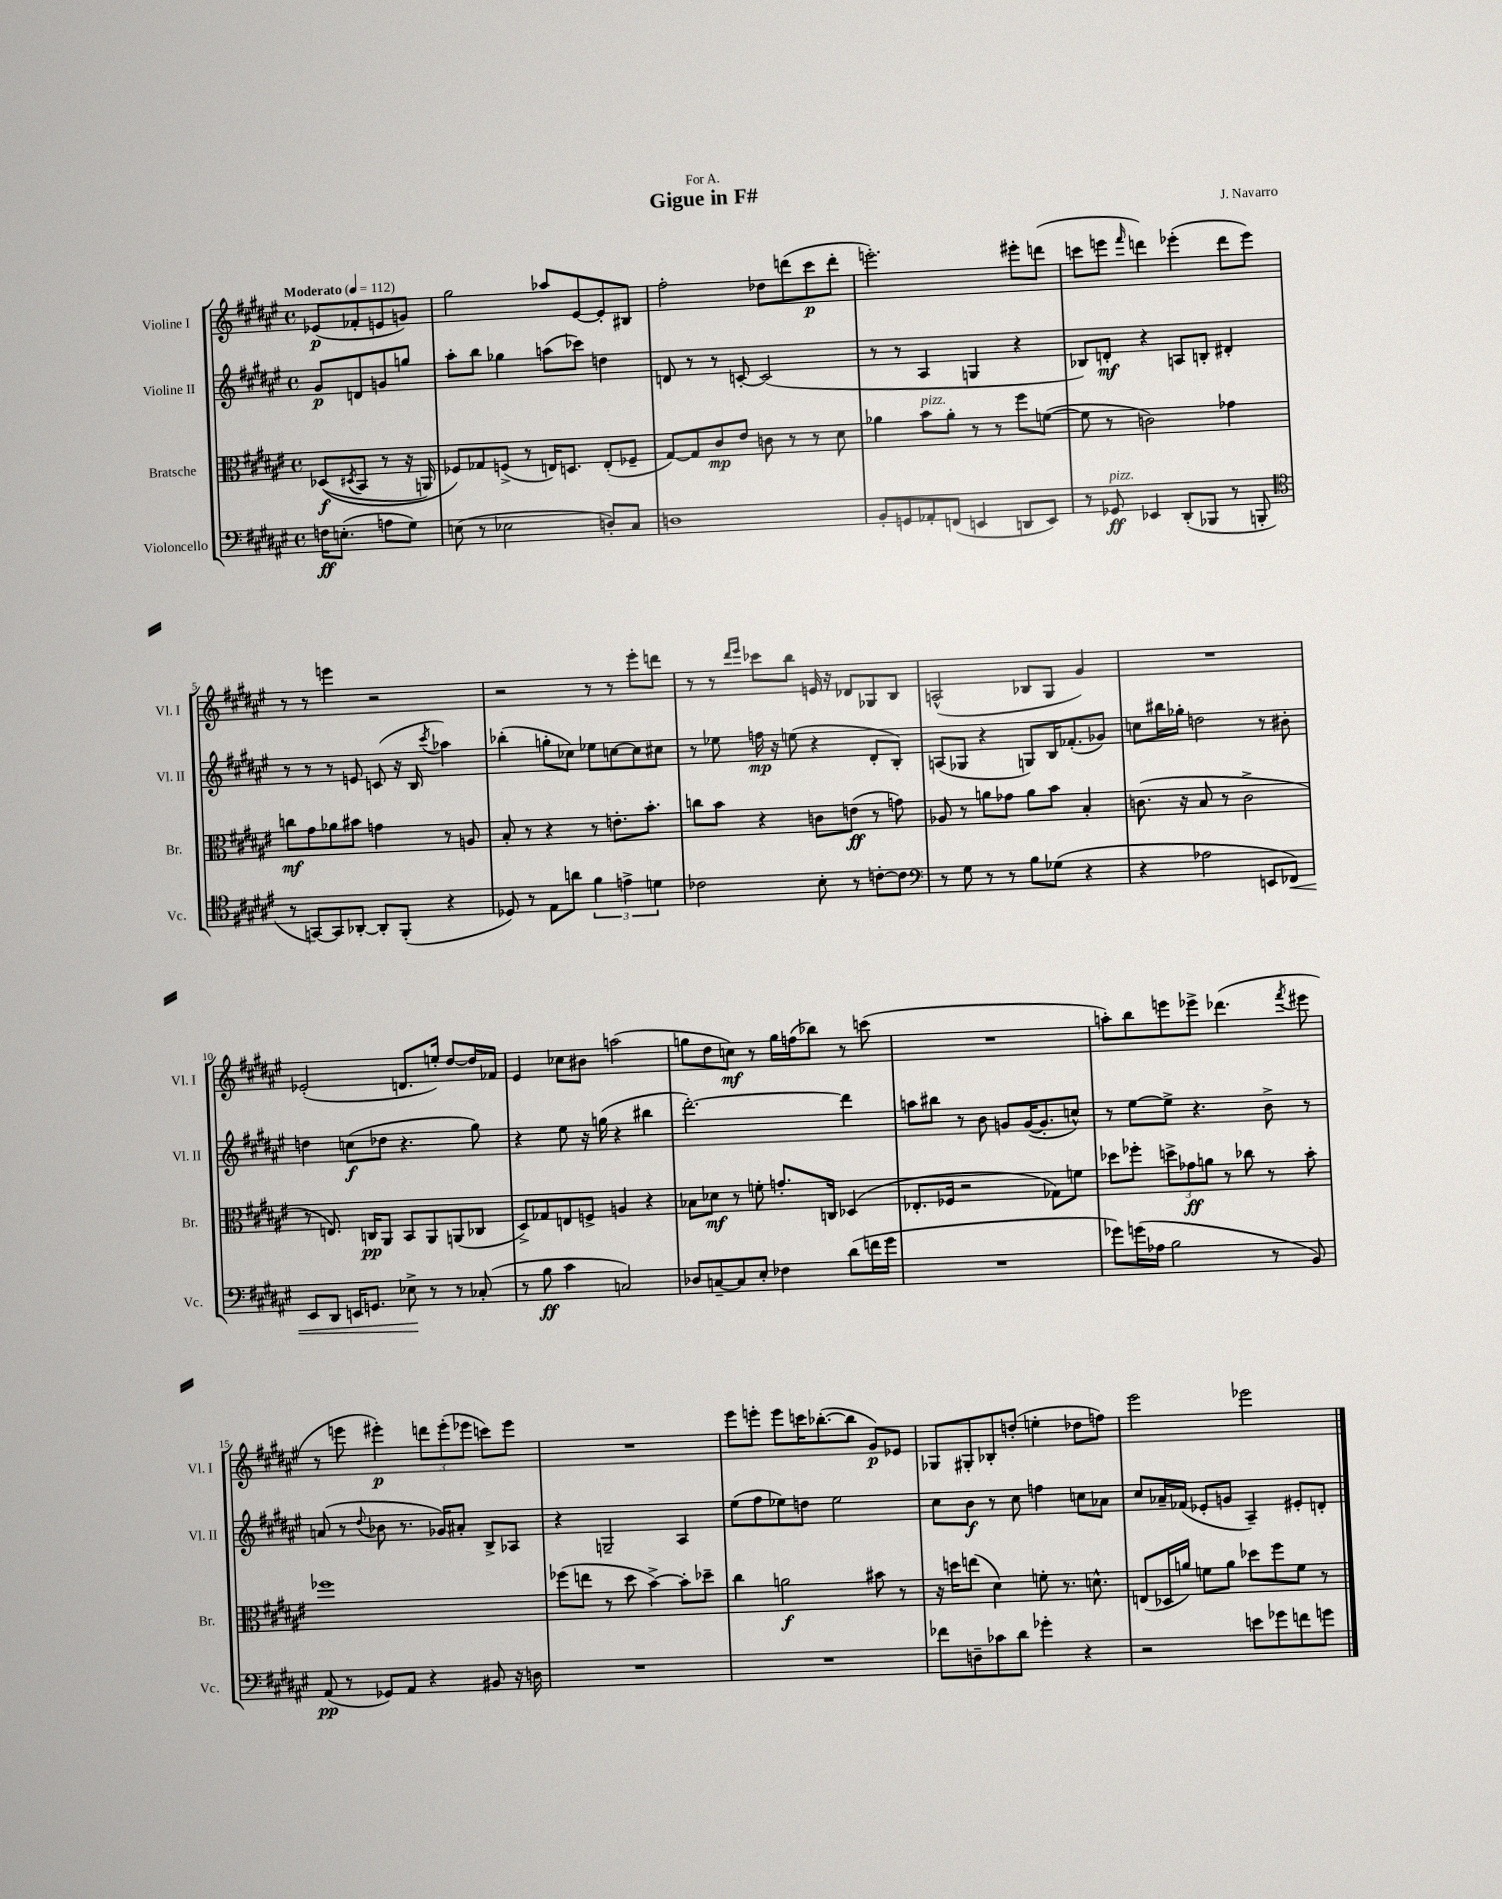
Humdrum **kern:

**kern	**kern	**kern	**kern
*staff4	*staff3	*staff2	*staff1
*clefF4	*clefC3	*clefG2	*clefG2
*k[f#c#g#d#a#e#]	*k[f#c#g#d#a#e#]	*k[f#c#g#d#a#e#]	*k[f#c#g#d#a#e#]
*M4/4	*M4/4	*M4/4	*M4/4
*met(c)	*met(c)	*met(c)	*met(c)
*MM112	*MM112	*MM112	*MM112
16F	&((8D-	8g#	(8e-
(8.E'	.	.	.
.	8qD#	.	.
.	8BB	8d	8f-'
8A	8r	8g	8e
8G#)	16r	8gg	8g)
.	16AA)	.	.
=	=	=	=
(8E	8F-&)	8aa#'	2gg#
8r	8G-	8bb	.
2E-	(8F^	4gg-	.
.	8r	.	.
.	16E)	(8aa	8aa-
.	8.D	.	.
.	.	8ccc-)	[8e#
8D')	(8E'	4dd	8e#']
8C#	8F-~	.	8B#
=	=	=	=
1D	[8G#)	8d	2ff#'
.	8G#]	8r	.
.	8c#	8r	.
.	8e#	[8c'	.
.	8c	(2c]	8dd-
.	8r	.	(8ddd
.	8r	.	8ccc#
.	8d#	.	8ddd'
=	=	=	=
8BB'	4a-	8r	2.eee')
8GG	.	8r	.
8AA-'	8b	4A#	.
(8FF	8a-'	.	.
4EE	8r	4G	.
.	8r	.	.
8DD	8ff#	4r	8eee#'
8EE)	([8f	.	(8ddd
=	=	=	=
8r	8f]	8B-)	8ccc
8GG-	8r	8d'	8eee
.	.	.	16qqfff#
4EE-	2c)	4r	4ddd)
(8DD#'	.	8A	(4eee-'
8BBB-	.	8B'	.
8r	4g-	4d#'	8ddd
8BBB'	.	.	8eee-)
=	=	=	=
*clefC4	*	*	*
8r	8cc	8r	8r
[8GG)	8g#	8r	8r
8GG]	8a-	8r	4eee
[8AA-'	8b#	8e	.
8AA-']	4g	(8c	2r
(8FF#'	.	16r	.
.	.	16B	.
.	.	8qccc#	.
4r	8r	4aa-)	.
.	8A	.	.
=	=	=	=
8D-)	8B'	(4bb-'	2r
8r	8r	.	.
8E#	4r	8gg'	.
8a	.	8cc-)	.
6f#	8r	8ee-	8r
.	8.e'	[8cc	8r
6e^	.	.	.
.	.	8cc]	8eee#'
.	8.b'	.	.
6d	.	.	.
.	.	8cc#	8ddd
=	=	=	=
2c-	8cc	8r	8r
.	8b	8ee-	8r
.	.	.	16qqddd#
.	.	.	16qqeee#
.	4r	16ff	8ccc-
.	.	16r	.
.	.	(8ee	8bb
8B'	8c	4r	16e
.	.	.	16r
8r	(8e	.	8d-
[8c'	8r	8d#'	8G-
8c]	8g)	8B')	8B
=	=	=	=
*clefF4	*	*	*
8r	8A-	(8A	(2A^^
8G#	8r	8G-	.
8r	8a	4r	.
8r	8g-	.	.
8B	8a	8G)	8B-
(8G-	8b	16B	8G#
.	.	(8.f-'	.
4r	4B'	.	4g#)
.	.	8g-)	.
=	=	=	=
4r	(8.c	8cc	1r
.	.	16bb#	.
.	16r	16gg-'	.
2A-	8B	2dd	.
.	8r	.	.
.	2c^	.	.
8EE	.	8r	.
8FF-)	.	8b#'	.
=	=	=	=
8EE#	8r	4dd	(2e-'
8DD#	8.E)	.	.
16EE	.	(8cc	.
8.GG	16C	.	.
.	8AA#	8dd-	.
8E-^	8BB	4.r	8.d
8r	8AA#	.	.
.	.	.	16ee')
8r	(8AA	.	[8dd#
(8C-'	8C-	8gg#)	16dd#]
.	.	.	16f-
=	=	=	=
8r	8D#^)	4r	4e#
8B	8G-	.	.
4c#	8E	8ee#	8cc-
.	8F^	16r	8b#
.	.	(16gg	.
2C)	4A	4r	(2aa
.	4r	4bb#	.
=	=	=	=
8D-	8B-	[2.ddd#')	8gg
[8C~	8d-	.	8dd#
8C]	8r	.	8cc)
8E#'	8f'	.	8r
4F-	8.g'	.	16gg
.	.	.	(16ff
.	.	.	8bb-)
.	16C	.	.
(8d#	(4D-	4ddd#]	8r
16f	.	.	(8ccc
16g#	.	.	.
=	=	=	=
1r	8.E-'	8aa	1r
.	.	8bb#	.
.	16F-	.	.
.	2r	8r	.
.	.	8b	.
.	.	8g	.
.	.	([16g	.
.	.	8.g']	.
.	8G-)	.	.
.	8f	8cc^^)	.
=	=	=	=
8g-)	8dd-	8r	8aa')
(16g	8ff-'	[8ee#	8bb
16A-	.	.	.
2B	12dd^	8ee#^]	8eee
.	12g-	.	.
.	.	4.r	8eee-^
.	12a	.	.
.	8r	.	(4.ddd-
.	8cc-	.	.
8r	8r	8b^	.
.	.	.	8qfff#
8BB)	8b'	8r	8eee#
=	=	=	=
(8AA#	1ff-	(8a	8r
8r	.	8r	8eee
.	.	8qqdd#	.
8GG-)	.	8b-	4eee#')
8AA#	.	8.r	.
4r	.	.	12ddd
.	.	16g-)	.
.	.	.	(12eee#'
.	.	8a#'	.
.	.	.	12eee-
8BB#	.	8B^	8ccc)
16r	.	8A-	8eee-
16D	.	.	.
=	=	=	=
1r	(8ff-	4r	1r
.	8ee	.	.
.	8r	2G~	.
.	8dd#	.	.
.	[4b^)	.	.
.	8b']	4A#	.
.	8dd-~	.	.
=	=	=	=
1r	4cc#	(8ee#	8eee#
.	.	8ff#	8eee'
.	2a	8ee-)	8eee
.	.	8dd	16ccc
.	.	.	([8.bb-'
.	.	2ee-	.
.	.	.	8bb-]
.	8b#	.	8g#)
.	8r	.	8e-
=	=	=	=
8f-	16r	8cc#	8G-
.	16dd	.	.
8D~	(8ee	8b	8G#'
8c-	4d#)	8r	8B-'
8d#	.	8cc#	(8dd'
4g-'	8f'	4ff	4ee'
.	8.r	.	.
4r	.	8cc	8dd-
.	8.d^^	.	.
.	.	8a-	8ff)
=	=	=	=
2r	(8E	8cc#	2eee#
.	16D-	16a-~	.
.	16a)	(16f-	.
.	8f	8e-'	.
.	8a	8g	.
8e	8dd-	4A#~)	2eee-
8g-	8ff#	.	.
8f	8f	8e#'	.
8g	8r	8d'	.
==	==	==	==
*-	*-	*-	*-
